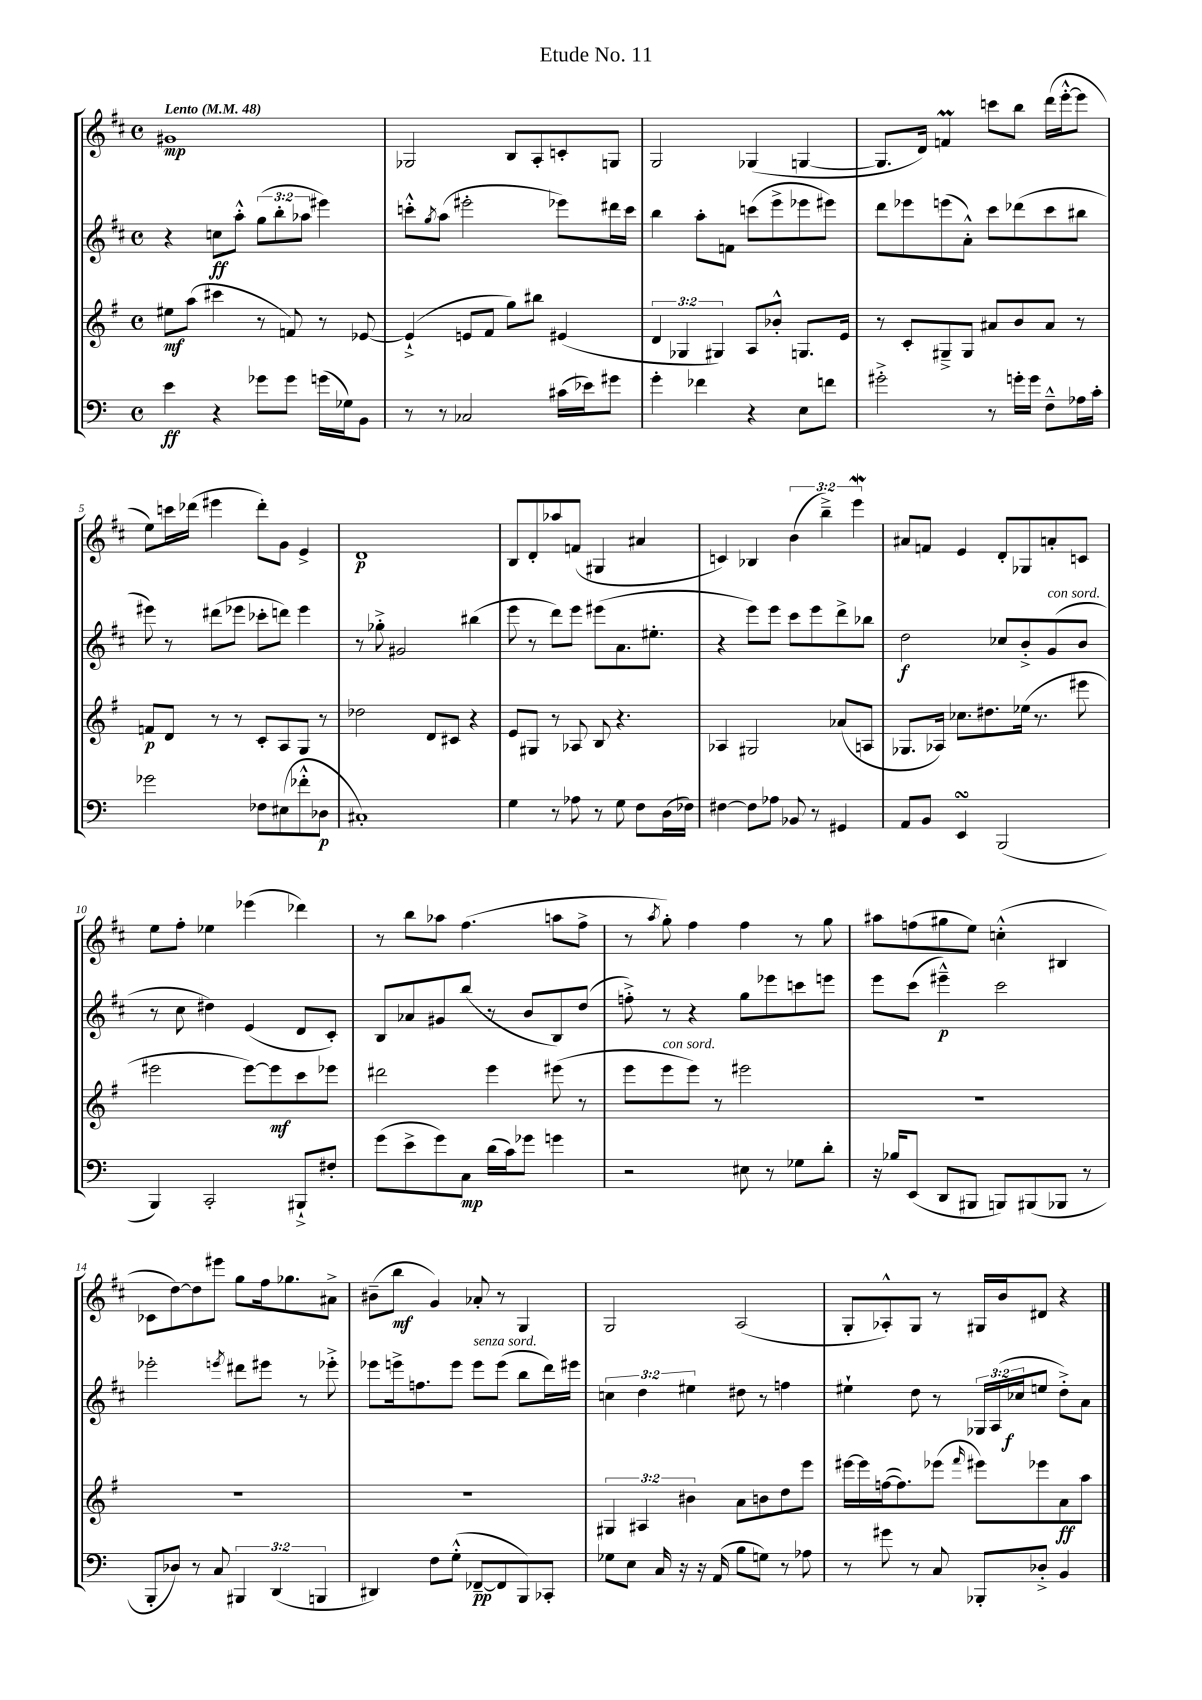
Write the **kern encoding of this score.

**kern	**kern	**kern	**kern
*staff4	*staff3	*staff2	*staff1
*clefF4	*clefG2	*clefG2	*clefG2
*k[]	*k[f#]	*k[f#c#]	*k[f#c#]
*M4/4	*M4/4	*M4/4	*M4/4
*met(c)	*met(c)	*met(c)	*met(c)
*MM48	*MM48	*MM48	*MM48
4e\	8ee#\L	4r	1g#
.	(8aa\J	.	.
4r	4ccc#\	8cc\L	.
.	.	8aa'^^\J	.
8g-\L	8r	(12gg\L	.
.	.	12bb'\	.
8g-\J	8f/)	.	.
.	.	12aa-\J	.
(16g\LL	8r	4eee#\)	.
16G-\J)	.	.	.
8BB\J	[8e-/	.	.
=	=	=	=
8r	(4e-`^/]	8ccc'^^\L	2G-/
.	.	8qgg/	.
8r	.	(8aa\J	.
2C-/	8e/L	2eee#'\	.
.	8f#/J	.	.
.	8gg\L)	.	8B/L
.	8bb#\J	.	8A'/
(16c#\LL	(4e#/	8eee-\L)	8c'/
16e-\J)	.	.	.
8g#\J	.	16ddd#\L	8G/J
.	.	16ccc\JJ	.
=	=	=	=
4g'\	6d/	4bb\	2G/
.	6G-/	.	.
4f-\	.	8aa'\L	.
.	6G#/)	.	.
.	.	8f\J	.
4r	8A/L	(8ccc\L	(4G-/
.	8b-'^^/J	8eee^\	.
8E\L	8.G/L	8eee-\	[4G/
8f\J	.	8eee#\J)	.
.	16e/Jk	.	.
=	=	=	=
2g#'^\	8r	8ddd\L	8.G/]L
.	8c'/L	8eee-\	.
.	.	.	16d/Jk)
.	8G#~^/	(8eee\	4f/
.	8G#/J	8a'^^\J)	.
8r	8a#/L	8ccc#\L	8ccc\L
16g'\LL	8b/	(8ddd-\	8bb\J
16g\JJ	.	.	.
8F~^^\L	8a#/J	8ccc#\	(16ddd\LL
.	.	.	[16eee'^^\J
16A-\L	8r	8bb#\J	8eee\]J
16c'\JJ	.	.	.
=	=	=	=
2g-\	8f/L	8eee#\)	8ee\L)
.	8d/J	8r	16ccc\L
.	.	.	(16ddd-\JJ
.	8r	(8ddd#\L	4eee#\
.	8r	8eee-\J	.
8F-\L	8c'/L	8ccc-'\L	8ddd-'\L)
(8E#\	8A/	8ddd\J)	8g\J
8f-'^^\	8G/J	4eee-\	4e^/
8D-\J	8r	.	.
=	=	=	=
1C#')	2dd-\	8r	1d
.	.	8gg-'^\	.
.	.	2g#/	.
.	8d/L	.	.
.	8c#/J	.	.
.	4r	(4bb#\	.
=	=	=	=
4G\	8e/L	8eee\	8B/L
.	8G#/J	8r	8d'/
8r	8r	8ddd\L)	8aa-/
8A-\	8A-/	8eee\J	(8f/J
8r	8B/	(8eee#\L	4G#/
8G\	4.r	8.a\	.
8F\L	.	.	4a#/
.	.	8.ee#'\J	.
(16D\L	.	.	.
16F-\JJ)	.	.	.
=	=	=	=
[4F#\	4A-/	4r	4c/)
8F#\]L	2G#/	8eee\L)	4B-/
8A-\J	.	8eee\J	.
8BB-/	.	8ccc#\L	(6b\
8r	.	8eee\	.
.	.	.	6bb~^\)
4GG#/	(8a-/L	8ddd^\	.
.	.	.	6eee\
.	8A/J	8bb-\J	.
=	=	=	=
8AA/L	8.G-/L	2dd\	8a#/L
8BB/J	.	.	8f/J
.	16A-/Jk)	.	.
4EE/	8.cc-\L	.	4e/
.	8.dd#\	.	.
(2BBB/	.	8cc-/L	8d'/L
.	(16ee-\Jk	8b'^/	8G-/
.	8.r	.	.
.	.	(8g/	8a'/
.	8eee#\	8b/J	8c/J
=	=	=	=
4BBB/)	2eee#\	8r	8ee\L
.	.	8cc#\	8ff#'\J
2CC'/	.	4dd#\)	4ee-\
.	[8eee#\L)	(4e/	(4eee-\
.	8eee#\]	.	.
8BBB#`^/L	8ccc\	8d/L	4ddd-\)
8F#'/J	8eee-\J	8c#'/J)	.
=	=	=	=
(8g\L	2ddd#\	8B/L	8r
8e^\	.	8a-/	8bb\L
8g\)	.	8g#/	8aa-\J
8C\J	.	(8bb/J	(4.ff#\
(16d\LL	4eee\	8r	.
16c\J)	.	.	.
8g-\J	.	8b/L	.
4g\	(8eee#\	8B/)	8aa\L
.	8r	(8dd/J	8ff#^\J
=	=	=	=
2r	8eee\L	8ff'^\)	8r
.	.	.	8qaa/
.	8eee\	8r	8gg'\)
.	8eee\J)	4r	4ff#\
.	8r	.	.
8E#\	2eee#\	8gg\L	4ff#\
8r	.	8eee-\	.
8G-\L	.	8ccc\	8r
8d'\J	.	8eee\J	8gg\
=	=	=	=
16r	1r	8eee\L	8aa#\L
16B-/LK	.	.	.
(8EE/J	.	(8ccc#\J	(8ff\
8DD/L	.	4eee#~^^\)	8gg#\
8BBB#/J	.	.	8ee\J)
8BBB/L)	.	2ccc#\	(4cc'^^\
(8BBB#/	.	.	.
8BBB-/J	.	.	4B#/
8r	.	.	.
=	=	=	=
8BBB'/L	1r	2eee-'\	8c-\L
8D-/J)	.	.	[8dd\)
8r	.	.	8dd\]
8C/	.	.	8eee#\J
.	.	8qeee/	.
6BBB#/	.	8ddd#\L	8gg\L
.	.	8eee#\J	16ff#\k
(6DD/	.	.	.
.	.	.	8.gg-\
.	.	8r	.
6BBB/	.	.	.
.	.	8eee-'^\	8a#^\J
=	=	=	=
4DD#/)	1r	8eee-\L	(8b#~\L
.	.	16eee^\k	8bb\J
.	.	8.ff\	.
8F\L	.	.	4g/)
(8G'^^\J	.	8eee\J	.
[8FF-~/L	.	8eee\L	8a-'/
8FF-/]	.	(8eee\J	8r
8BBB/)	.	8bb\L	4G/
8CC-'/J	.	16ddd\L)	.
.	.	16eee#\JJ	.
=	=	=	=
8G-\L	6G#/	6cc\	2G/
8E\J	.	.	.
.	6A#/	6dd\	.
16C/	.	.	.
16r	.	.	.
.	6b#\	6ee#\	.
16r	.	.	.
(16AA/	.	.	.
8B\L	8a\L	8dd#\	(2A/
8G\J)	8b\	8r	.
8r	8dd\	4ff\	.
8A-\	8eee\J	.	.
=	=	=	=
8r	[16eee#\LL	4ee#`\	8G'/L
.	16eee#\]	.	.
8g#\	([16ff\J	.	8A-'^^/)
.	8.ff\])	.	.
8r	.	8dd\	8G/J
8C/	(8eee-\J	8r	8r
.	16qqfff#/	.	.
8BBB-'/L	8eee#\L)	24G-/LL	16G#/LL
.	.	(24A/	.
.	.	.	16b/J
.	.	24cc-/J	.
8D-'^/J	8eee-\	8ee/J	8d#/J
4BB/	8a\	8dd'^\L)	4r
.	8aa\J	8a\J	.
==	==	==	==
*-	*-	*-	*-
